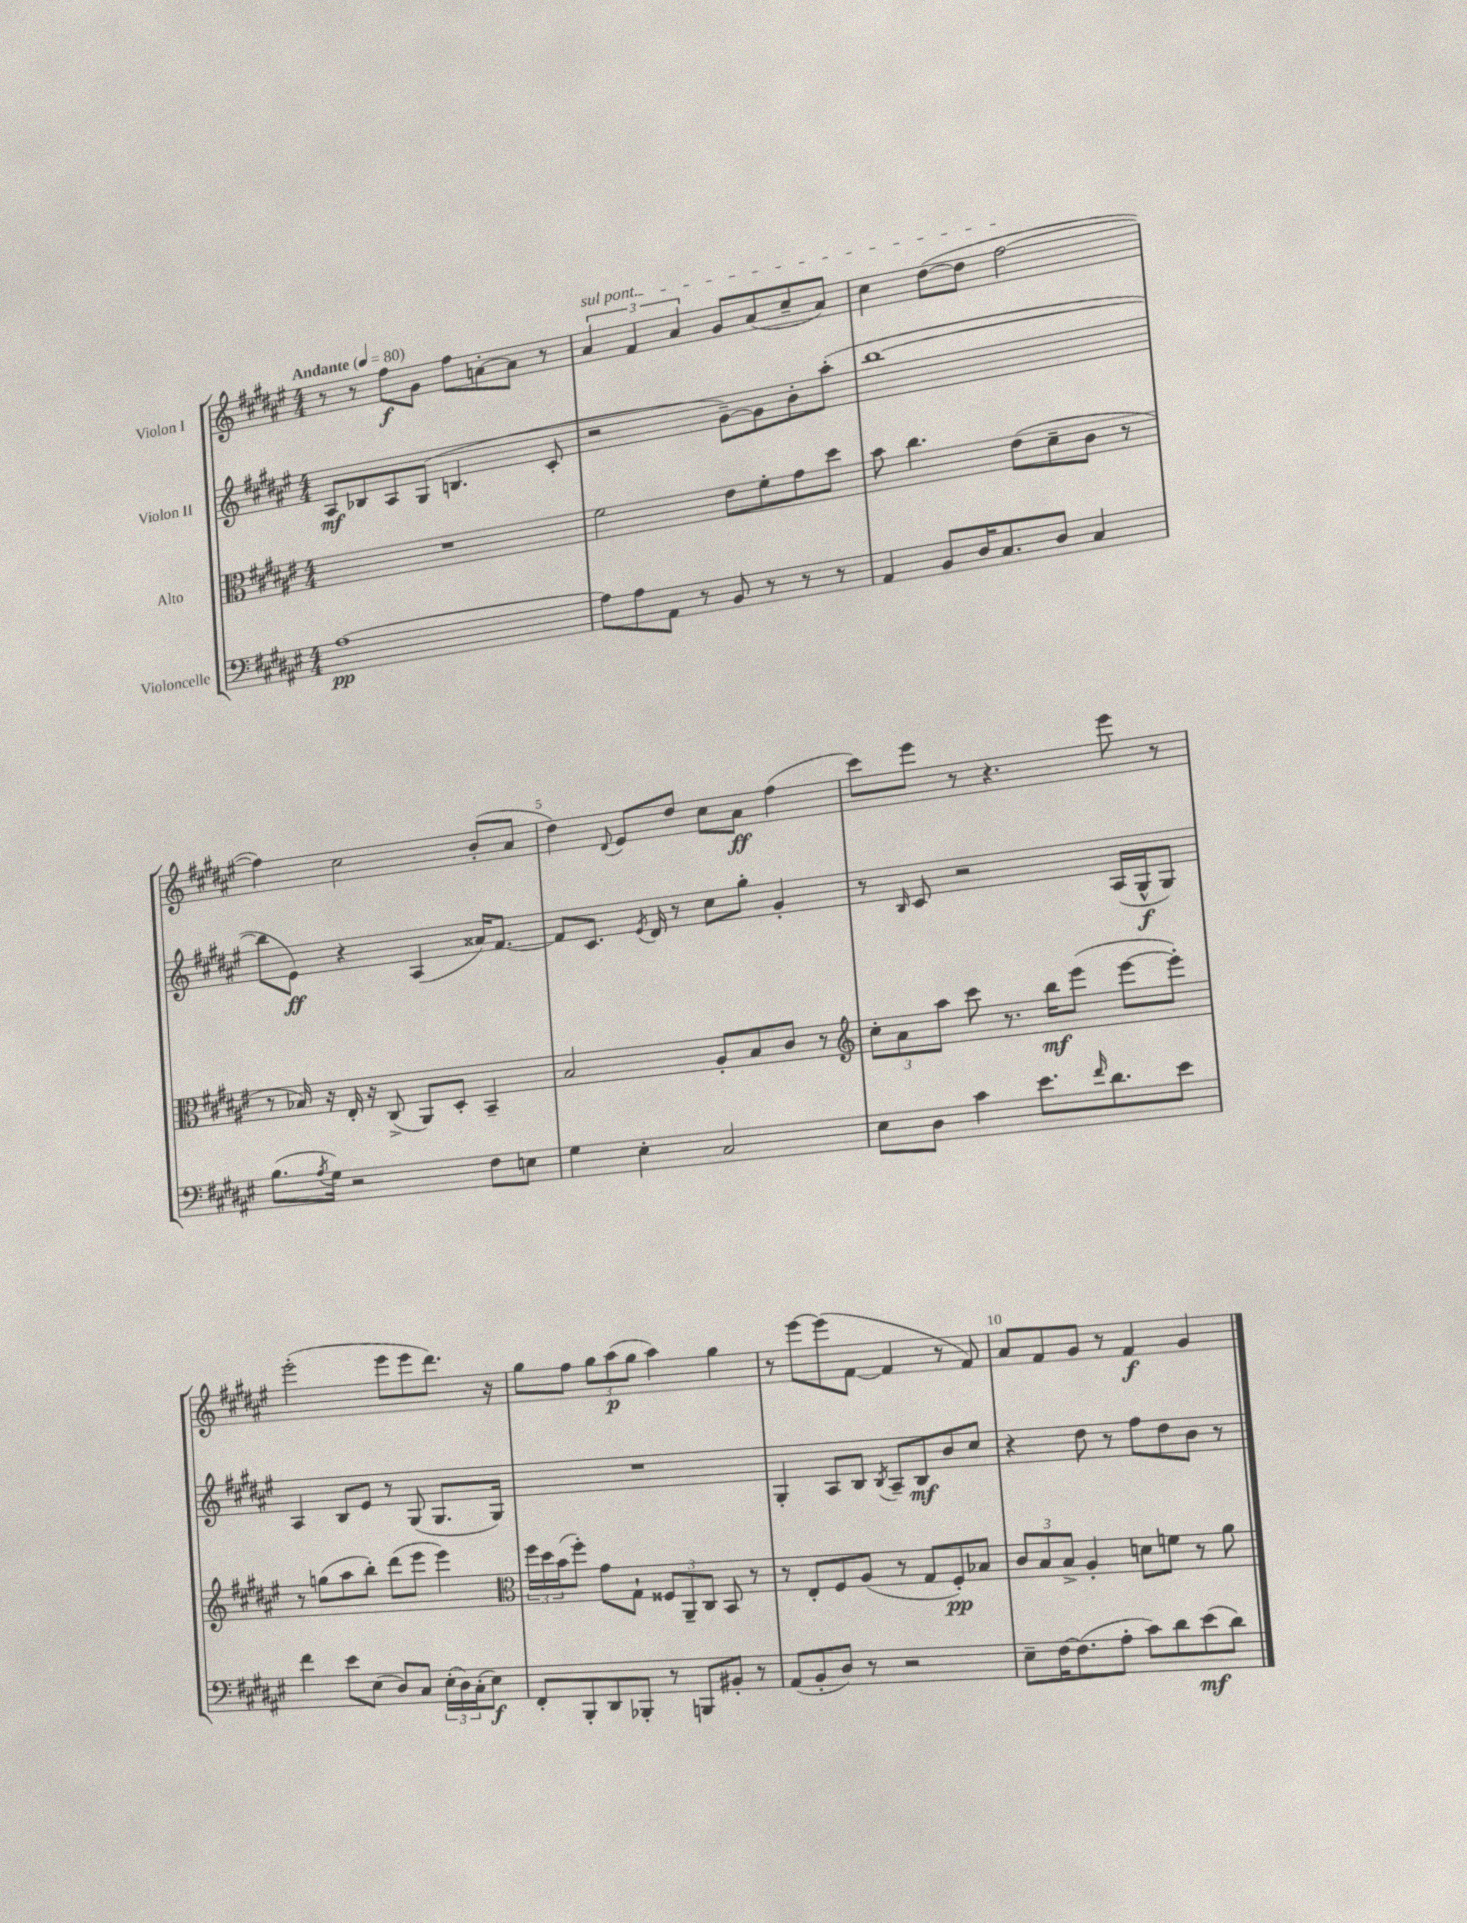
<<
\new StaffGroup <<
\new Staff = "s0" \with { instrumentName = "Violon I" } {
    \clef treble \key fis \major \numericTimeSignature \time 4/4 \tempo "Andante" 4 = 80
    r8 r8 fis''8\f gis'8 fis''8 a'8~-. a'8 r8 |
    \tuplet 3/2 { \once \override TextSpanner.bound-details.left.text = \markup { \italic "sul pont." } ais'4\startTextSpan fis'4 ais'4 } gis'8 ais'8( cis''8-- ais'8) |
    cis''4 dis''8~( dis''8 fis''2~\stopTextSpan |
    fis''4) cis''2 b'8-.( ais'8 |
    dis''4) \appoggiatura { dis'8 } eis'8 dis''8 cis''8 ais'8\ff fis''4( |
    cis'''8) eis'''8 r8 r4. eis'''8 r8 |
    eis'''2-.( eis'''8 eis'''8 dis'''8.) r16 |
    gis''8 fis''8 \tuplet 3/2 { gis''8 ais''8\p( gis''8 } ais''4) gis''4 |
    r8 eis'''8~ eis'''8( fis'8~ fis'4 r8 fis'8) |
    ais'8 fis'8 gis'8 r8 fis'4\f gis'4 \bar "|." |
}
\new Staff = "s1" \with { instrumentName = "Violon II" } {
    \clef treble \key fis \major \numericTimeSignature \time 4/4
    ais8\mf bes8 ais8 gis8( b4. cis'8-. |
    r2 gis'8~--) gis'8 b'8-. ais''8-.( |
    b''1~ |
    b''8 eis'8\ff) r4 ais4( aisis'16) fis'8.~ |
    fis'8 cis'8. \acciaccatura { eis'8 } dis'16 r8 cis''8 gis''8-. gis'4-. |
    r8 \grace { b16 } cis'8 r2 ais16( gis16-^\f gis8) |
    ais4 b8 eis'8 r8 gis8( gis8. gis16) |
    R1 |
    gis4-. ais8 b8 \acciaccatura { b8 } ais8-- b8\mf b'8 cis''8 |
    r4 dis''8 r8 fis''8 dis''8 b'8 r8 \bar "|." |
}
\new Staff = "s2" \with { instrumentName = "Alto" } {
    \clef alto \key fis \major \numericTimeSignature \time 4/4
    R1 |
    fis'2 eis'8 fis'8-. gis'8 dis''8 |
    b'8 cis''4. eis'8( dis'8-- cis'8 r8 |
    r8 bes16) r16 eis16-. r16 cis8->( ais,8) dis8-. b,4-- |
    b2 ais8-. b8 cis'8 r8 |
    \clef treble \tuplet 3/2 { cis''8-. ais'8 ais''8 } cis'''8 r8. b''16\mf eis'''8( eis'''8~ eis'''8-.) |
    r8 g''8( ais''8 b''8-.) dis'''8( eis'''8 eis'''4) |
    \clef alto \tuplet 3/2 { fis''16 dis''16 b'16( } fis''8-.) gis'8 gis8-! \tuplet 3/2 { fisis8 ais,8-- cis8 } b,8 r8 |
    r8 eis8-. fis8 ais8( r8 gis8 fis8-.\pp) bes8 |
    \tuplet 3/2 { cis'8 b8 b8-> } ais4-. d'8 f'8 r8 ais'8 \bar "|." |
}
\new Staff = "s3" \with { instrumentName = "Violoncelle" } {
    \clef bass \key fis \major \numericTimeSignature \time 4/4
    ais1~\pp |
    ais8 ais8 ais,8 r8 b,8 r8 r8 r8 |
    ais,4 b,8 dis16 cis8. dis8 cis4 |
    b8.( \acciaccatura { ais8 } gis16) r2 fis8 e8 |
    gis4 eis4-. cis2 |
    eis8 dis8 cis'4 eis'8. \grace { fis'16 } dis'8. eis'8 |
    fis'4 eis'8 eis8( dis8) cis8 \tuplet 3/2 { eis16-.( dis16) cis16-.( } eis8\f) |
    fis,8-. b,,8-. dis,8 bes,,8-. r8 b,,8 bis,8-. r8 |
    ais,8( b,8-. dis8) r8 r2 |
    eis8-- fis16~ fis8.( ais8-. cis'8) dis'8 eis'8\mf( dis'8) \bar "|." |
}
>>
>>
\layout { \context { \Score \override BarNumber.break-visibility = ##(#f #t #t) barNumberVisibility = #(every-nth-bar-number-visible 5) } }
